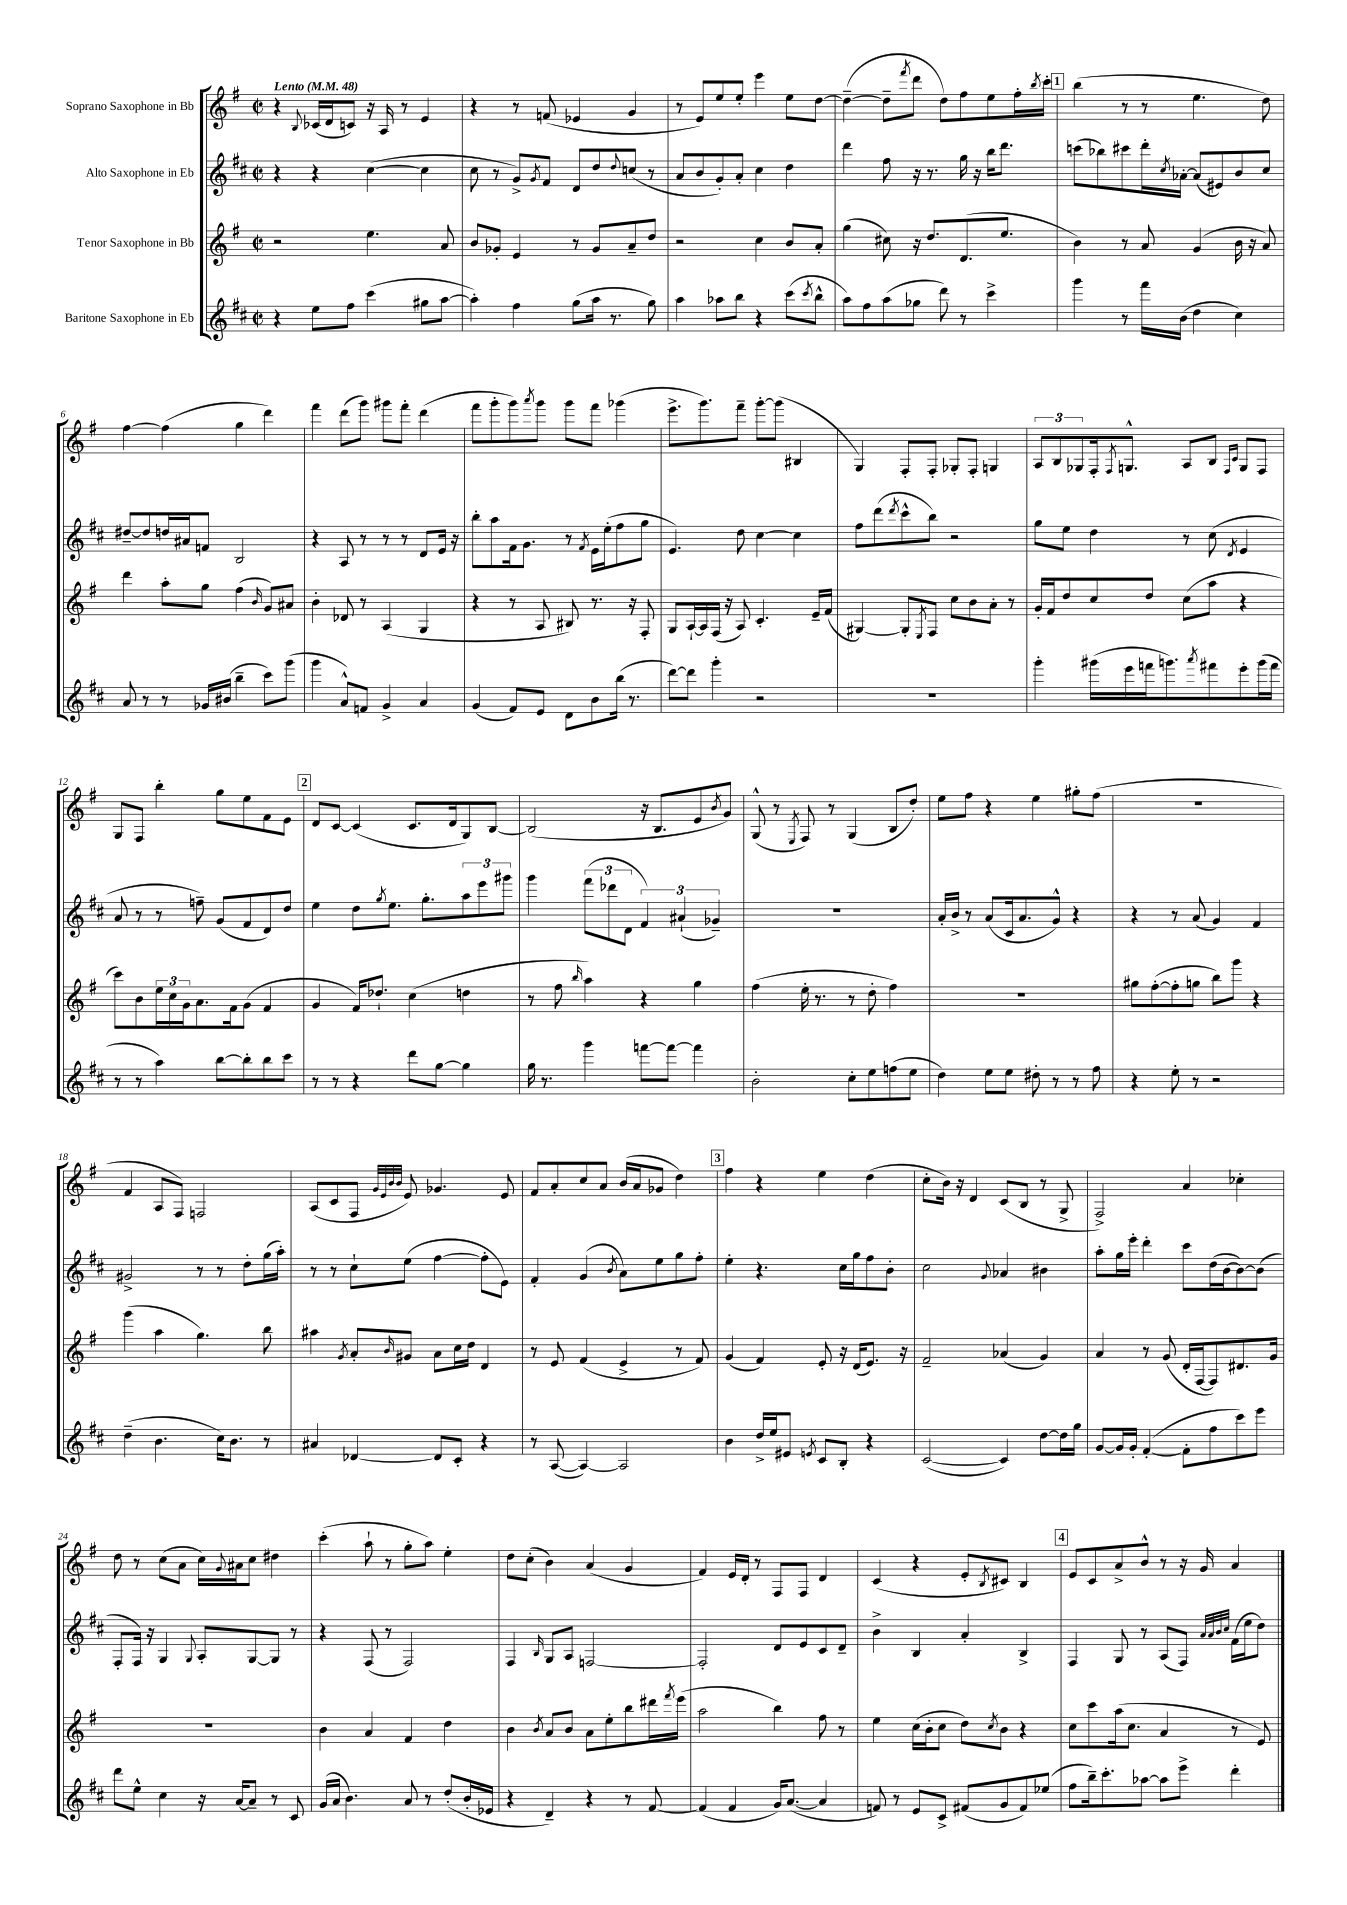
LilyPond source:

<<
\new StaffGroup <<
\new Staff = "s0" \with { instrumentName = "Soprano Saxophone in Bb" } {
    \clef treble \key g \major \defaultTimeSignature \time 2/2 \tempo "Lento" 4 = 48
    r4 \appoggiatura { b8 } ces'16( d'16 c'8) r16 a16 r8 e'4 |
    r4 r8 f'8( ees'4 g'4 |
    r8 e'8) e''8 e''8-. e'''4 e''8 d''8~ |
    d''4~--( d''8-- \acciaccatura { fis'''8 } d'''8 d''8) fis''8 e''8 fis''16-. \acciaccatura { b''8 } c'''16-. |
    \mark \markup { \box "1" } b''4( r8 r8 e''4. d''8) |
    fis''4~ fis''4( g''4 d'''4) |
    fis'''4 d'''8( g'''8) gis'''8 fis'''8-. d'''4( |
    fis'''8 g'''8-. g'''8) \acciaccatura { a'''8 } g'''8 g'''8 fis'''8 ges'''4( |
    e'''8.-> g'''8.) fis'''8-- g'''8~-. g'''8( bis4 |
    g4) fis8-. fis8-. ges8-. fis8-. g4 |
    \tuplet 3/2 { a8 b8 ges8 } fis16-. \acciaccatura { fis8 } g8.-^ a8 b8 \grace { fis16 c'16 } g8 fis8 |
    g8 fis8 b''4-. g''8 e''8 fis'8 e'8 |
    \mark \markup { \box "2" } d'8 c'8~ c'4( c'8. d'16 g8) b8~ |
    b2( r16 b8. e'8 \acciaccatura { b'8 } g'8) |
    g8-^( r8 \acciaccatura { e8 } fis8) r8 g4( b8 d''8-.) |
    e''8 fis''8 r4 e''4 gis''8-. fis''8( |
    R1 |
    fis'4 a8 fis8) f2 |
    a8( c'8 fis8 \grace { g'32 e'32 b'32 b'32 } e'8) ges'4. e'8 |
    fis'8 a'8-. c''8 a'8 b'16( a'16 ges'8 d''4) |
    \mark \markup { \box "3" } fis''4 r4 e''4 d''4( |
    c''8-. b'16) r16 d'4 c'8( b8 r8 g8-> |
    fis2->) a'4 ces''4-. |
    d''8 r8 c''8( a'8 c''16) \appoggiatura { g'8 } ais'16 c''8 dis''4 |
    c'''4-.( a''8-! r8 g''8-. a''8) e''4-. |
    d''8 c''8-.( b'4) a'4( g'4 |
    fis'4) e'16 d'16-. r8 fis8 fis8 d'4 |
    c'4( r4 e'8-. \acciaccatura { b8 } cis'8) b4 |
    \mark \markup { \box "4" } e'8 c'8 a'8-> b'8-^ r8 r16 g'16 a'4 \bar "|." |
}
\new Staff = "s1" \with { instrumentName = "Alto Saxophone in Eb" } {
    \clef treble \key d \major \defaultTimeSignature \time 2/2
    r4 r4 cis''4~( cis''4 |
    cis''8 r8 g'8->) \acciaccatura { g'8 } fis'8 d'8 d''8 \appoggiatura { d''8 } c''8( r8 |
    a'8 b'8 g'8-.) a'8-. cis''4 d''4 |
    d'''4 fis''8 r16 r8. g''16 r16 b''16 d'''8. |
    \mark \markup { \box "1" } c'''8( bes''8) cis'''8 d'''16-. \acciaccatura { cis''8 } aes'16~-. aes'8( eis'8) b'8 cis''8 |
    dis''8~-- dis''8 d''16 ais'16 f'8 b2 |
    r4 a8 r8 r8 r8 d'8 e'16 r16 |
    b''8-. a''8 fis'16 g'8. r8 \acciaccatura { fis'8 } e'16 e''16-.( fis''8 g''8 |
    e'4.) d''8 cis''4~ cis''4 |
    fis''8 d'''8( \acciaccatura { d'''8 } cis'''8-^ b''8) r2 |
    g''8 e''8 d''4 r8 cis''8( \acciaccatura { d'8 } e'4 |
    a'8 r8 r8 f''8--) g'8( fis'8 d'8) d''8 |
    \mark \markup { \box "2" } e''4 d''8 \acciaccatura { g''8 } e''8. g''8.-. \tuplet 3/2 { a''8 e'''8 gis'''8 } |
    g'''4 \tuplet 3/2 { fis'''8( des'''8 d'8 } \tuplet 3/2 { fis'4) ais'4-!( ges'4--) } |
    R1 |
    a'16-. b'16-> r8 a'8( cis'16 a'8. g'8-^) r4 |
    r4 r8 a'8( g'4) fis'4 |
    gis'2-> r8 r8 d''8-. g''16( a''16-.) |
    r8 r8 cis''8-! e''8( fis''4~ fis''8-. e'8) |
    fis'4-. g'4( \acciaccatura { b'8 } a'8) e''8 g''8 fis''8-. |
    \mark \markup { \box "3" } e''4-. r4. cis''16 g''16 fis''8 b'8-. |
    cis''2 \appoggiatura { g'8 } aes'4 bis'4 |
    a''8-. g''16 e'''16-. d'''4-. cis'''8 d''16( b'16~ b'8~) b'8( |
    fis8-. fis16) r16 g4 \appoggiatura { g8 } a8-. g8~ g8 r8 |
    r4 fis8( r8 fis2) |
    fis4 \grace { b16 } g8 a8 f2~ |
    f2-. d'8 e'8 cis'8 d'8-- |
    b'4-> b4 a'4-. b4-> |
    \mark \markup { \box "4" } fis4 g8 r8 a8( fis8) \grace { a'32 a'32 b'32 cis''32 } fis'16( e''16 d''8) \bar "|." |
}
\new Staff = "s2" \with { instrumentName = "Tenor Saxophone in Bb" } {
    \clef treble \key g \major \defaultTimeSignature \time 2/2
    r2 e''4. a'8 |
    b'8 ges'8-. e'4 r8 ges'8 a'8-- d''8 |
    r2 c''4 b'8 a'8-. |
    g''4( cis''8) r16 d''8. d'8.( e''8. |
    \mark \markup { \box "1" } b'4) r8 a'8 g'4( b'16 r16 a'8) |
    d'''4 a''8-. g''8 fis''4( \grace { b'16 } g'8) ais'8 |
    b'4-. des'8 r8 a4( g4 |
    r4 r8 a8 bis8) r8. r16 fis8-. |
    g8 a16~-! a16 fis16( r16 a8) c'4.-. e'16-- fis'16( |
    gis4~) gis8-. \acciaccatura { e8 } fis8 c''8 b'8 a'8-. r8 |
    g'16-. fis'16 d''8 c''8 d''8 c''8( a''8 r4 |
    c'''8) b'8 \tuplet 3/2 { e''16 c''16 g'16 } a'8. fis'16 g'8( fis'4 |
    \mark \markup { \box "2" } g'4 fis'16) des''8.-! c''4( d''4 |
    r8 fis''8 \grace { b''16 } a''4) r4 g''4 |
    fis''4( e''16-. r8. r8 d''8-. fis''4) |
    R1 |
    gis''8 fis''8~-.( fis''8-. g''8 b''8) g'''8 r4 |
    g'''4( a''4 g''4.) b''8 |
    ais''4 \acciaccatura { g'8 } a'8-. \grace { b'16 } gis'8 a'8 c''16 d''16 d'4 |
    r8 e'8 fis'4( e'4-> r8 fis'8) |
    \mark \markup { \box "3" } g'4( fis'4) e'8-. r16 d'16( e'8.) r16 |
    fis'2-- aes'4( g'4) |
    a'4 r8 g'8( d'16-. fis16~ fis8) dis'8. g'16 |
    R1 |
    b'4 a'4 fis'4 d''4 |
    b'4 \acciaccatura { b'8 } a'8 b'8 a'8 e''8-. b''8 dis'''16 \acciaccatura { fis'''8 } e'''16( |
    a''2 b''4) fis''8 r8 |
    e''4 c''16( b'16-. c''8 d''8) \acciaccatura { c''8 } b'8 r4 |
    \mark \markup { \box "4" } c''8 c'''8 a''16( c''8. a'4 r8 e'8) \bar "|." |
}
\new Staff = "s3" \with { instrumentName = "Baritone Saxophone in Eb" } {
    \clef treble \key d \major \defaultTimeSignature \time 2/2
    r4 e''8 fis''8 cis'''4( gis''8 a''8~ |
    a''4-.) fis''4 g''8( a''16 r8. g''8) |
    a''4 aes''8 b''8 r4 cis'''8( \acciaccatura { cis'''8 } b''8-^ |
    a''8) fis''8 a''8( ges''8 d'''8) r8 cis'''4-> |
    \mark \markup { \box "1" } g'''4 r8 fis'''16 b'16( d''4 cis''4) |
    a'8 r8 r8 ges'16 bis'16( b''4-- cis'''8) g'''8( |
    g'''4 a'8-^) f'8 g'4-> a'4 |
    g'4( fis'8) e'8 d'8 b'8 b''16( r8. |
    d'''8~) d'''8 g'''4-. r2 |
    R1 |
    g'''4-. gis'''16( e'''16 f'''16 g'''8.) \acciaccatura { a'''8 } fis'''8 e'''8-. g'''16( fis'''16 |
    r8 r8 a''4) b''8~ b''8-. b''8 cis'''8 |
    \mark \markup { \box "2" } r8 r8 r4 d'''8 g''8~ g''4 |
    g''16 r8. g'''4 f'''8~ f'''8~ f'''4 |
    b'2-. cis''8-. e''8 f''8( e''8 |
    d''4) e''8 e''8 dis''8-. r8 r8 fis''8 |
    r4 e''8-. r8 r2 |
    d''4--( b'4. cis''16) b'8. r8 |
    ais'4 des'4~ des'8 cis'8-. r4 |
    r8 a8~( a4~) a2 |
    \mark \markup { \box "3" } b'4 d''16-> e''16 eis'8 \acciaccatura { e'8 } cis'8 b8-. r4 |
    cis'2~( cis'4) d''8~ d''16 g''16 |
    g'8~ g'16 g'16-. fis'4~-.( fis'8-. fis''8 cis'''8) e'''8 |
    d'''8 e''8-^ cis''4 r16 a'16~ a'8-- r8 cis'8 |
    g'16( a'16 b'4.) a'8 r8 d''8-.( b'16-. ees'16 |
    r4 d'4--) r4 r8 fis'8~ |
    fis'4( fis'4 g'16) a'8.~( a'4 |
    f'8) r8 e'8 cis'8-> fis'8( g'8 fis'8) ees''8( |
    \mark \markup { \box "4" } fis''8 b''16--) cis'''8.-. aes''8~ aes''8 e'''8-> d'''4-. \bar "|." |
}
>>
>>
